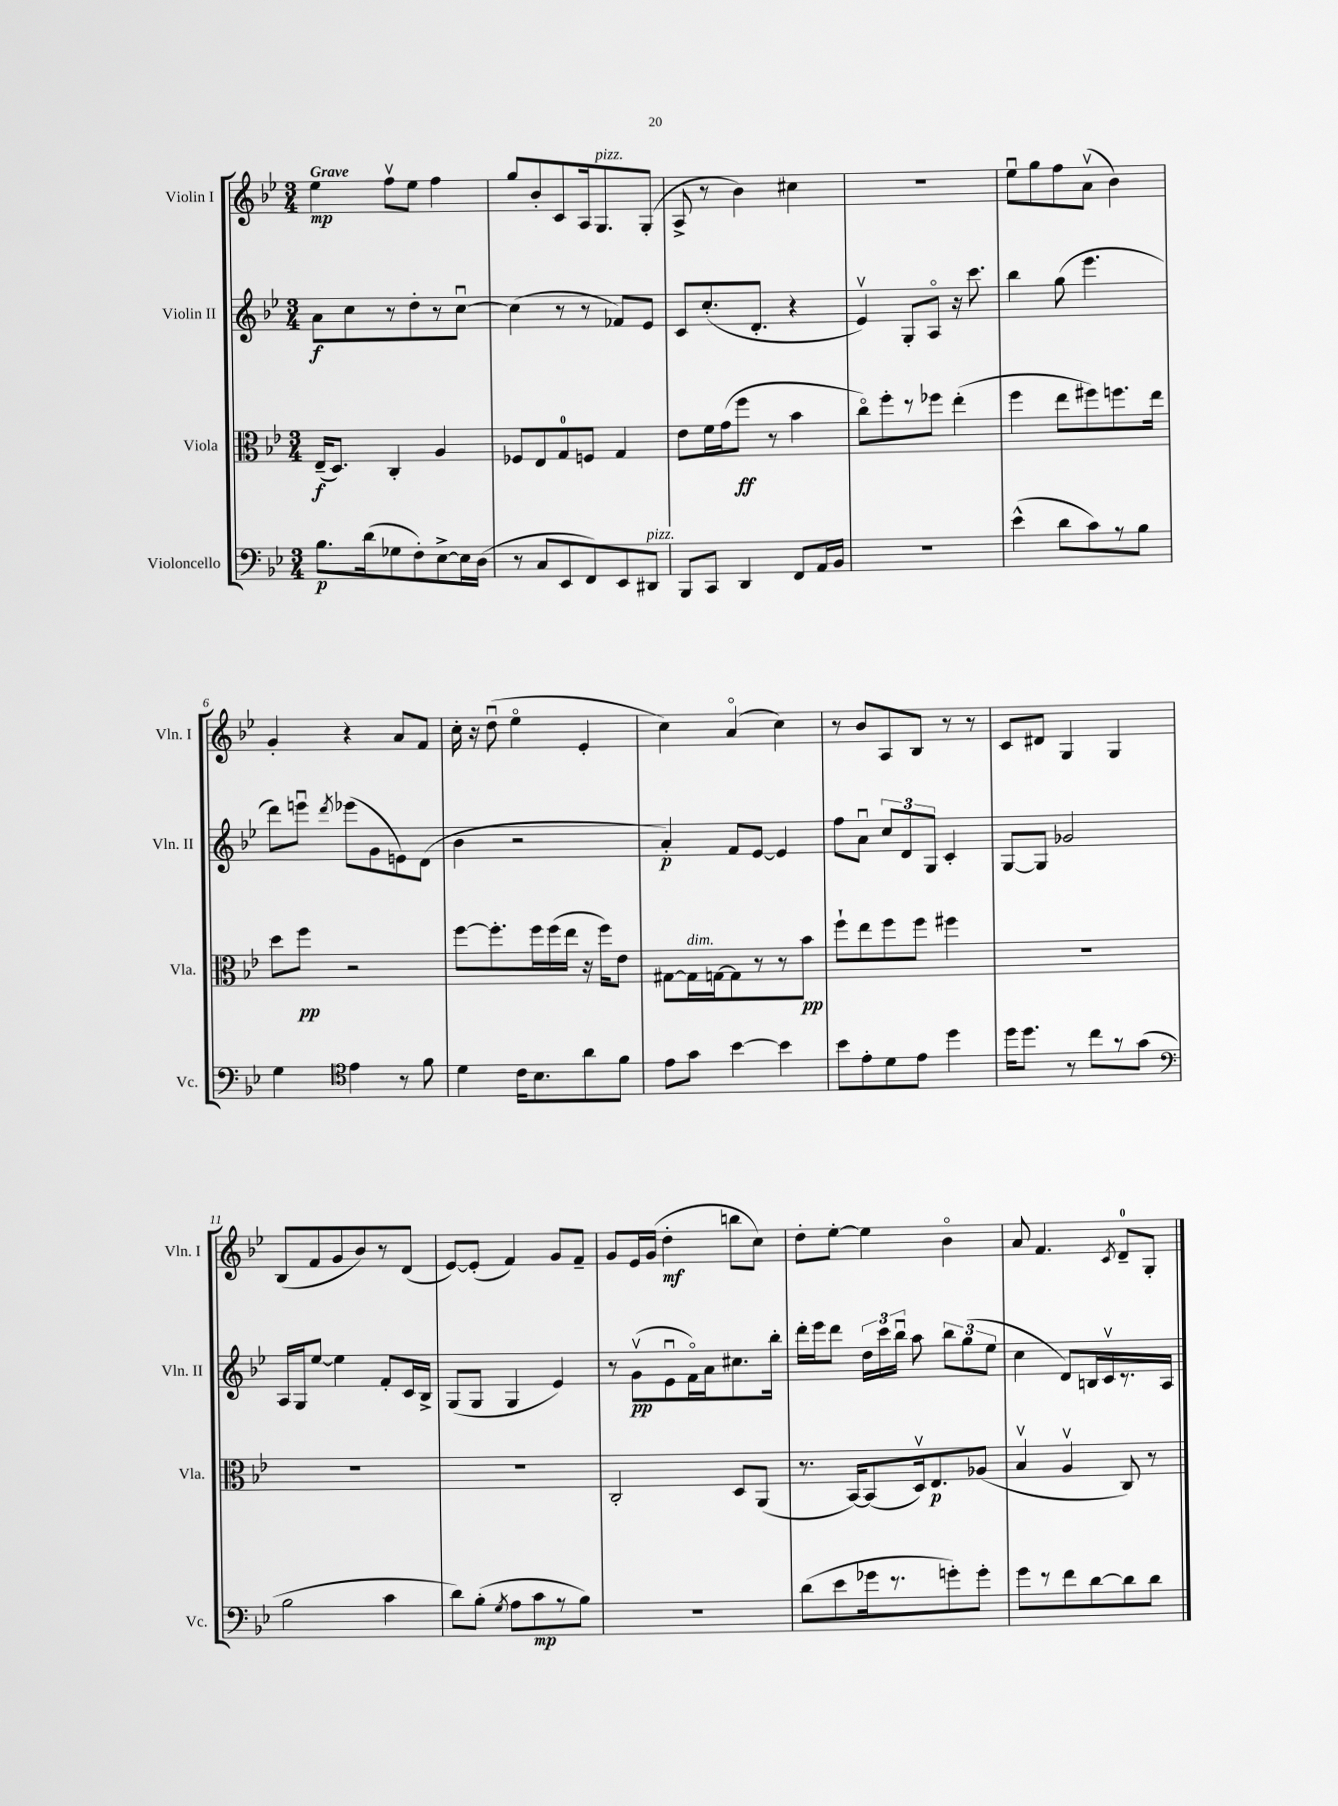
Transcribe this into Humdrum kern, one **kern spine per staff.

**kern	**kern	**kern	**kern
*staff4	*staff3	*staff2	*staff1
*clefF4	*clefC3	*clefG2	*clefG2
*k[b-e-]	*k[b-e-]	*k[b-e-]	*k[b-e-]
*M3/4	*M3/4	*M3/4	*M3/4
8.B-	(16E-~	8a	4ee-
.	8.D)	.	.
.	.	8cc	.
(16d	.	.	.
8G-	4C'	8r	8ffv
8F')	.	8dd'	8ee-
[8E-^	4A	8r	4ff
16E-]	.	[8ccu	.
(16D	.	.	.
=	=	=	=
8r	8F-	(4cc]	8gg
8C	8E-	.	8b-'
8EE-	8G	8r	8c
8FF)	8F	8r	16A
.	.	.	8.G
8EE-	4G	8f-)	.
8DD#	.	8e-	(8G'
=	=	=	=
8BBB-	8e-	8c	8A^
8CC	16f	(8.cc'	8r
.	(16g	.	.
4DD	8ff	.	4b-)
.	.	8.d'	.
.	8r	.	.
8FF	4b-	4r	4cc#
16AA	.	.	.
16BB-	.	.	.
=	=	=	=
2.r	8cco)	4e-v)	2.r
.	8ff'	.	.
.	8r	8G'	.
.	8ff-	8Ao	.
.	(4ee-'	16r	.
.	.	8.ccc	.
=	=	=	=
(4e-^^	4ff	4bb-	8ee-u
.	.	.	8gg
8d	8ee-	(8gg	8ff
8c)	8ff#)	4.eee-	(8av
8r	8.ff	.	4b-)
8B-	.	.	.
.	16ee-	.	.
=	=	=	=
4G	8dd	8ddd)	4g'
.	8ff	8eeeu	.
*clefC4	*	*	*
.	.	8qddd	.
4e-	2r	(8eee-	4r
.	.	8g	.
8r	.	8e)	8a
8f	.	(8d	8f
=	=	=	=
4d	[8ff	4b-	16cc'
.	.	.	16r
.	8.ff']	.	(8ddu
16c	.	2r	4ee-o
8.B-	16ff	.	.
.	(16ff	.	.
.	16ee-	.	.
8a	16r	.	4e-'
.	16ff)	.	.
8f	8e-	.	.
=	=	=	=
8e-	[8G#	4a')	4cc)
8g	16G#]	.	.
.	[16G	.	.
[4b-	8G]	8f	(4ao
.	8r	[8e-	.
4b-]	8r	4e-]	4cc)
.	8b-	.	.
=	=	=	=
8b-	8ff`	8ff	8r
8e-'	8ee-	8au	8b-
8d	8ff	12cc	8A
.	.	12d	.
8e-	8ff	.	8B-
.	.	12G	.
4dd	4ff#	4c'	8r
.	.	.	8r
=	=	=	=
16dd	2.r	[8G	8c
8.dd	.	.	.
.	.	8G]	8d#
8r	.	2g-	4G
8cc	.	.	.
8r	.	.	4G
(8g	.	.	.
=	=	=	=
*clefF4	*	*	*
2B-	2.r	16A	(8B-
.	.	16G	.
.	.	[8ee-	8f
.	.	4ee-]	8g
.	.	.	8b-)
4c	.	8f'	8r
.	.	16c	(8d
.	.	16B-^	.
=	=	=	=
8d)	2.r	(8G	[8e-)
(8B-'	.	8G	(8e-']
8qG	.	.	.
8A	.	4G	4f)
8c	.	.	.
8r	.	4e-)	8g
8B-)	.	.	8f~
=	=	=	=
2.r	2C'	8r	8g
.	.	(8gv	16e-
.	.	.	(16g
.	.	8e-u	4dd'
.	.	16fo)	.
.	.	16a	.
.	8D	8.cc#	8bb
.	(8AA	.	8cc)
.	.	16bb-'	.
=	=	=	=
(8d	8.r	16ddd'	8dd'
.	.	16eee-	.
8e-	.	8ddd	[8ee-'
.	[16BB-)	.	.
16g-	(8BB-]	24dd	4ee-]
.	.	24ccc	.
8.r	.	.	.
.	.	24bb-u	.
.	16Dv)	8aa	.
.	8.E-	.	.
8g')	.	12bb-	4b-o
.	.	(12gg	.
8g'	(8A-	.	.
.	.	12ee-	.
=	=	=	=
8g	4B-v	4cc	8a
8r	.	.	4.f
8f	4Av	8d)	.
[8d	.	16B	.
.	.	16cv	.
.	.	.	8qc
8d]	8C)	8.r	8d~
8d	8r	.	8G'
.	.	16A	.
==	==	==	==
*-	*-	*-	*-
